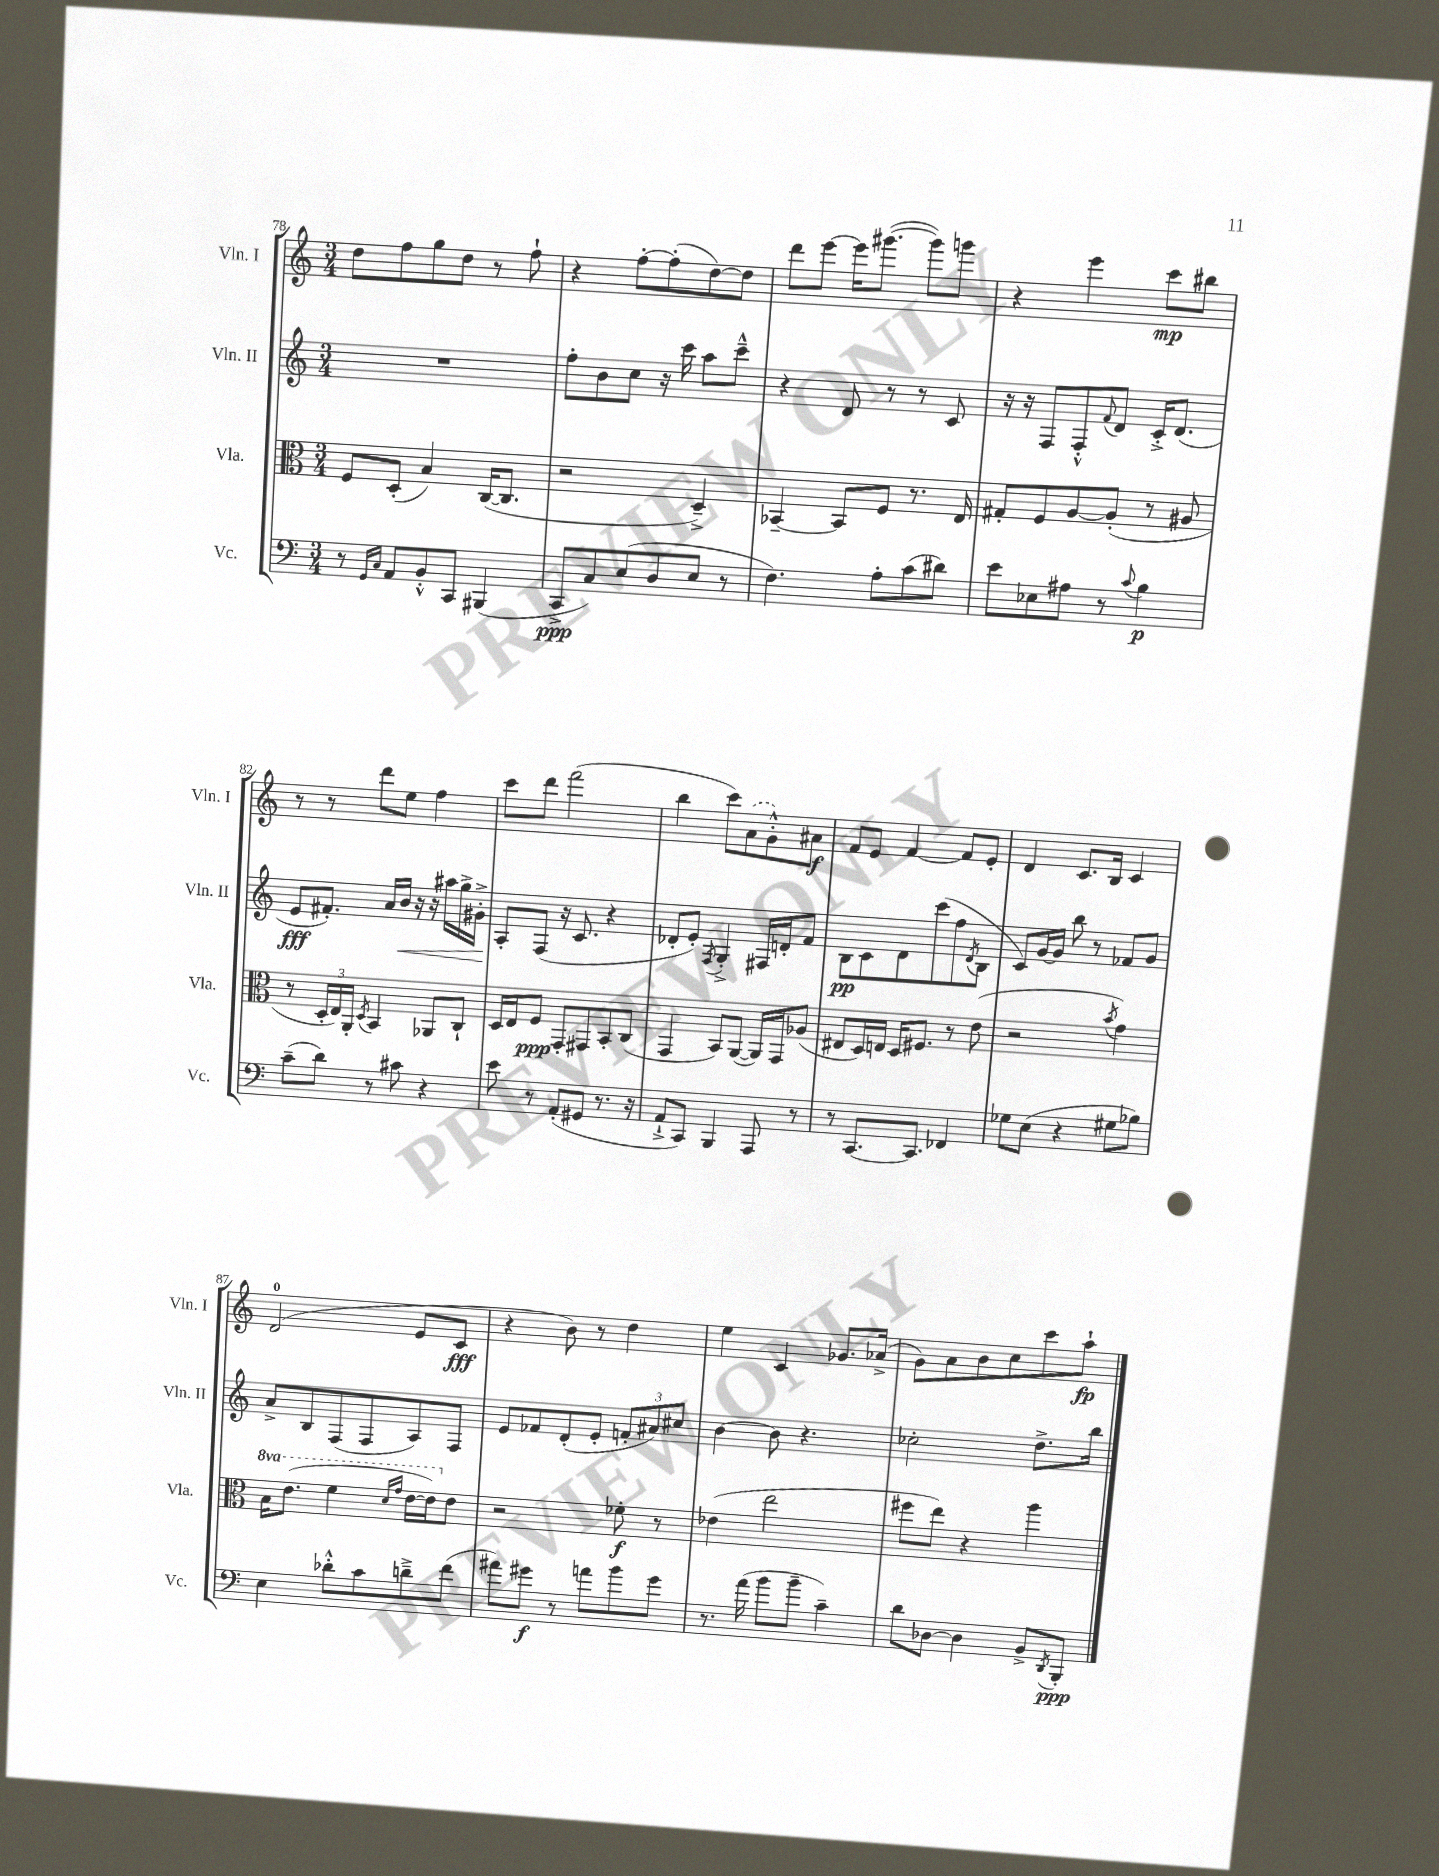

**kern	**dynam	**kern	**dynam	**kern	**dynam	**kern	**dynam
*part4	*part4	*part3	*part3	*part2	*part2	*part1	*part1
*staff4	*staff4	*staff3	*staff3	*staff2	*staff2	*staff1	*staff1
*I"Vc.	*	*I"Vla.	*	*I"Vln. II	*	*I"Vln. I	*
*I'Vc.	*	*I'Vla.	*	*I'Vln. II	*	*I'Vln. I	*
*clefF4	*	*clefC3	*	*clefG2	*	*clefG2	*
*k[]	*	*k[]	*	*k[]	*	*k[]	*
*M3/4	*	*M3/4	*	*M3/4	*	*M3/4	*
=78	=78	=78	=78	=78	=78	=78	=78
8r	.	8F/L	.	2.r	.	8dd\L	.
16qqGG/LL	.	.	.	.	.	.	.
16qqC/JJ	.	.	.	.	.	.	.
8AA/L	.	(8D'/J	.	.	.	8ff\	.
8BB'^^/	.	4B/)	.	.	.	8gg\	.
8CC/J	.	.	.	.	.	8dd\J	.
(4BBB#X/	.	([16C/KL	.	.	.	8r	.
.	.	8.C/J]	.	.	.	.	.
.	.	.	.	.	.	8ff`\	.
=79	=79	=79	=79	=79	=79	=79	=79
8CC^/L	ppp	2r	.	8ff'\L	.	4r	.
8C/)	.	.	.	8b\	.	.	.
(8E/	.	.	.	8cc\J	.	[8ff'\L	.
8D/	.	.	.	16r	.	(8ff'\]	.
.	.	.	.	16ccc\	.	.	.
8E/J	.	4D~^/)	.	8aa\L	.	[8dd\)	.
8r	.	.	.	8ccc~^^\J	.	8dd\J]	.
=80	=80	=80	=80	=80	=80	=80	=80
4.F\)	.	[4BB-X~/	.	4r	.	8ddd\L	.
.	.	.	.	.	.	[8eee\J	.
.	.	8BB-/L]	.	8d/	.	16eee\KL]	.
.	.	.	.	.	.	([8.ggg#X\J	.
8A'\L	.	8F/J	.	8r	.	.	.
(8c\	.	8.r	.	8r	.	8ggg#\L])	.
8d#X\J)	.	.	.	8c/	.	8gggn\J	.
.	.	16E/	.	.	.	.	.
=81	=81	=81	=81	=81	=81	=81	=81
8e\L	.	8G#X'/L	.	16r	.	4r	.
.	.	.	.	16r	.	.	.
8E-X\	.	8F/	.	8F/L	.	.	.
8A#X\J	.	[8A/	.	8F'^^/	.	4eee\	.
.	.	.	.	8qqf/	.	.	.
8r	.	(8A'/J]	.	8d/J	.	.	.
8qqc/	.	.	.	.	.	.	.
4B\	p	8r	.	16c'^/KL	.	8ccc\L	mp
.	.	.	.	(8.d/J	.	.	.
.	.	8A#X/	.	.	.	8bb#X\J	.
!!LO:LB:g=z
=82	=82	=82	=82	=82	=82	=82	=82
(8c~\L	.	8r	.	8e/L	fff	8r	.
8d\J)	.	24D'/LL	.	8.f#X'/J)	.	8r	.
.	.	24E/)	.	.	.	.	.
.	.	24AA'/JJ	.	.	.	.	.
.	.	8qD/	.	.	.	.	.
8r	.	4BB/	.	.	.	8ddd\L	.
.	.	.	.	16a/LL	.	.	.
!	!	!	!	!	!LO:HP:b	!	!
8c#X\	.	.	.	16b/JJ	<	8ee\J	.
.	.	.	.	16r	.	.	.
4r	.	8AA-X/L	.	16r	.	4ff\	.
.	.	.	.	16aa#X\LL	.	.	.
.	.	8C`/J	.	16gg^\	.	.	.
.	.	.	.	16g#X'^\JJ	.	.	.
.	.	.	.	.	[	.	.
=83	=83	=83	=83	=83	=83	=83	=83
8e\	.	16D/LL	.	8A'/L	.	8ccc\L	.
.	.	16E/J	.	.	.	.	.
8r	.	8F/J	ppp	(8F/J	.	8ddd\J	.
(8AA'/L	.	8GG'/L	.	16r	.	(2fff\	.
.	.	.	.	8.c/	.	.	.
8GG#X/J	.	8GG#X/	.	.	.	.	.
8.r	.	8BB'/	.	4r	.	.	.
.	.	(8C/J	.	.	.	.	.
16r	.	.	.	.	.	.	.
=84	=84	=84	=84	=84	=84	=84	=84
8AA`^/L	.	4GG/	.	8d-X'/L	.	4bb\	.
8CC/J)	.	.	.	8e'/J)	.	.	.
.	.	.	.	8qF/	.	.	.
4BBB/	.	8BB/L)	.	4G'^/	.	8ccc\L)	.
.	.	([8AA/J	.	.	.	(8a\	.
8AAA/	.	16AA/LL])	.	16F#X/LL	.	8g'^^\)	.
.	.	16GG/J	.	16dn'/J	.	.	.
8r	.	(8A-X/J	.	8f/J	.	8a#X\J	f
=85	=85	=85	=85	=85	=85	=85	=85
8r	.	8E#X/L	.	8B\L	pp	8f/L	.
[8.CC/L	.	16D/L)	.	8c\	.	8e/J	.
.	.	16En/JJ	.	.	.	.	.
.	.	16D/KL	.	8d\	.	[4f/	.
8.CC/J]	.	8.F#X/J	.	.	.	.	.
.	.	.	.	(8ccc\	.	.	.
4FF-X/	.	8r	.	8ff\	.	8f/L]	.
.	.	.	.	8qd/	.	.	.
.	.	(8e\	.	8B\J	.	8e'/J	.
=86	=86	=86	=86	=86	=86	=86	=86
8G-X\L	.	2r	.	8c/L)	.	4d/	.
(8E\J	.	.	.	[16g/L	.	.	.
.	.	.	.	16g/JJ]	.	.	.
4r	.	.	.	8bb\	.	8.c/L	.
.	.	.	.	8r	.	.	.
.	.	.	.	.	.	16B/Jk	.
.	.	8qb/	.	.	.	.	.
8G#X\L	.	4g\)	.	8f-X/L	.	4c/	.
8B-X\J)	.	.	.	8g/J	.	.	.
!!LO:LB:g=z
=87	=87	=87	=87	=87	=87	=87	=87
*	*	*8va	*	*	*	*	*
4E\	.	16b\KL	.	8a^/L	.	(2d/	.
.	.	(8.ee\J	.	.	.	.	.
.	.	.	.	8B/	.	.	.
8d-X'^^\L	.	4ff\	.	(8F/	.	.	.
8c\	.	.	.	8F/	.	.	.
.	.	16qqdd/LL	.	.	.	.	.
.	.	16qqgg/JJ	.	.	.	.	.
8dn~^\	.	[16ee\LL	.	8A/)	.	8e/L	.
.	.	16ee\J])	.	.	.	.	.
*	*	*X8va	*	*	*	*	*
(8f\J	.	8e\J	.	8F/J	.	8c/J	fff
=88	=88	=88	=88	=88	=88	=88	=88
8a#X\L)	.	2r	.	8e/L	.	4r	.
8g#X\J	f	.	.	8f-X/	.	.	.
8r	.	.	.	(8d'/	.	8b\)	.
8an\L	.	.	.	8e'/J	.	8r	.
8b\	.	8f-X'\	f	12fn'/L	.	4dd\	.
.	.	.	.	12a#X/)	.	.	.
8g#\J	.	8r	.	.	.	.	.
.	.	.	.	12cc#X/J	.	.	.
=89	=89	=89	=89	=89	=89	=89	=89
8.r	.	(4e-X\	.	[4b\	.	4ee\	.
(16a\	.	.	.	.	.	.	.
8b\L	.	2ee\	.	8b\]	.	4c/	.
8b~\J	.	.	.	4.r	.	.	.
4c~\)	.	.	.	.	.	8.g-X/L	.
.	.	.	.	.	.	(16a-X^/Jk	.
=90	=90	=90	=90	=90	=90	=90	=90
8d\L	.	8ff#X\L	.	2cc-X'\	.	8g\L)	.
[8D-X\J	.	8ee\J)	.	.	.	8a\	.
4D-\]	.	4r	.	.	.	8b\	.
.	.	.	.	.	.	8cc\	.
8BB^/L	.	4aa\	.	8.dd^\L	.	8ccc\	.
8qDD/	.	.	.	.	.	.	.
8BBB'/J	ppp	.	.	.	.	8aa`\J	fp
.	.	.	.	16bb\Jk	.	.	.
==	==	==	==	==	==	==	==
*-	*-	*-	*-	*-	*-	*-	*-
